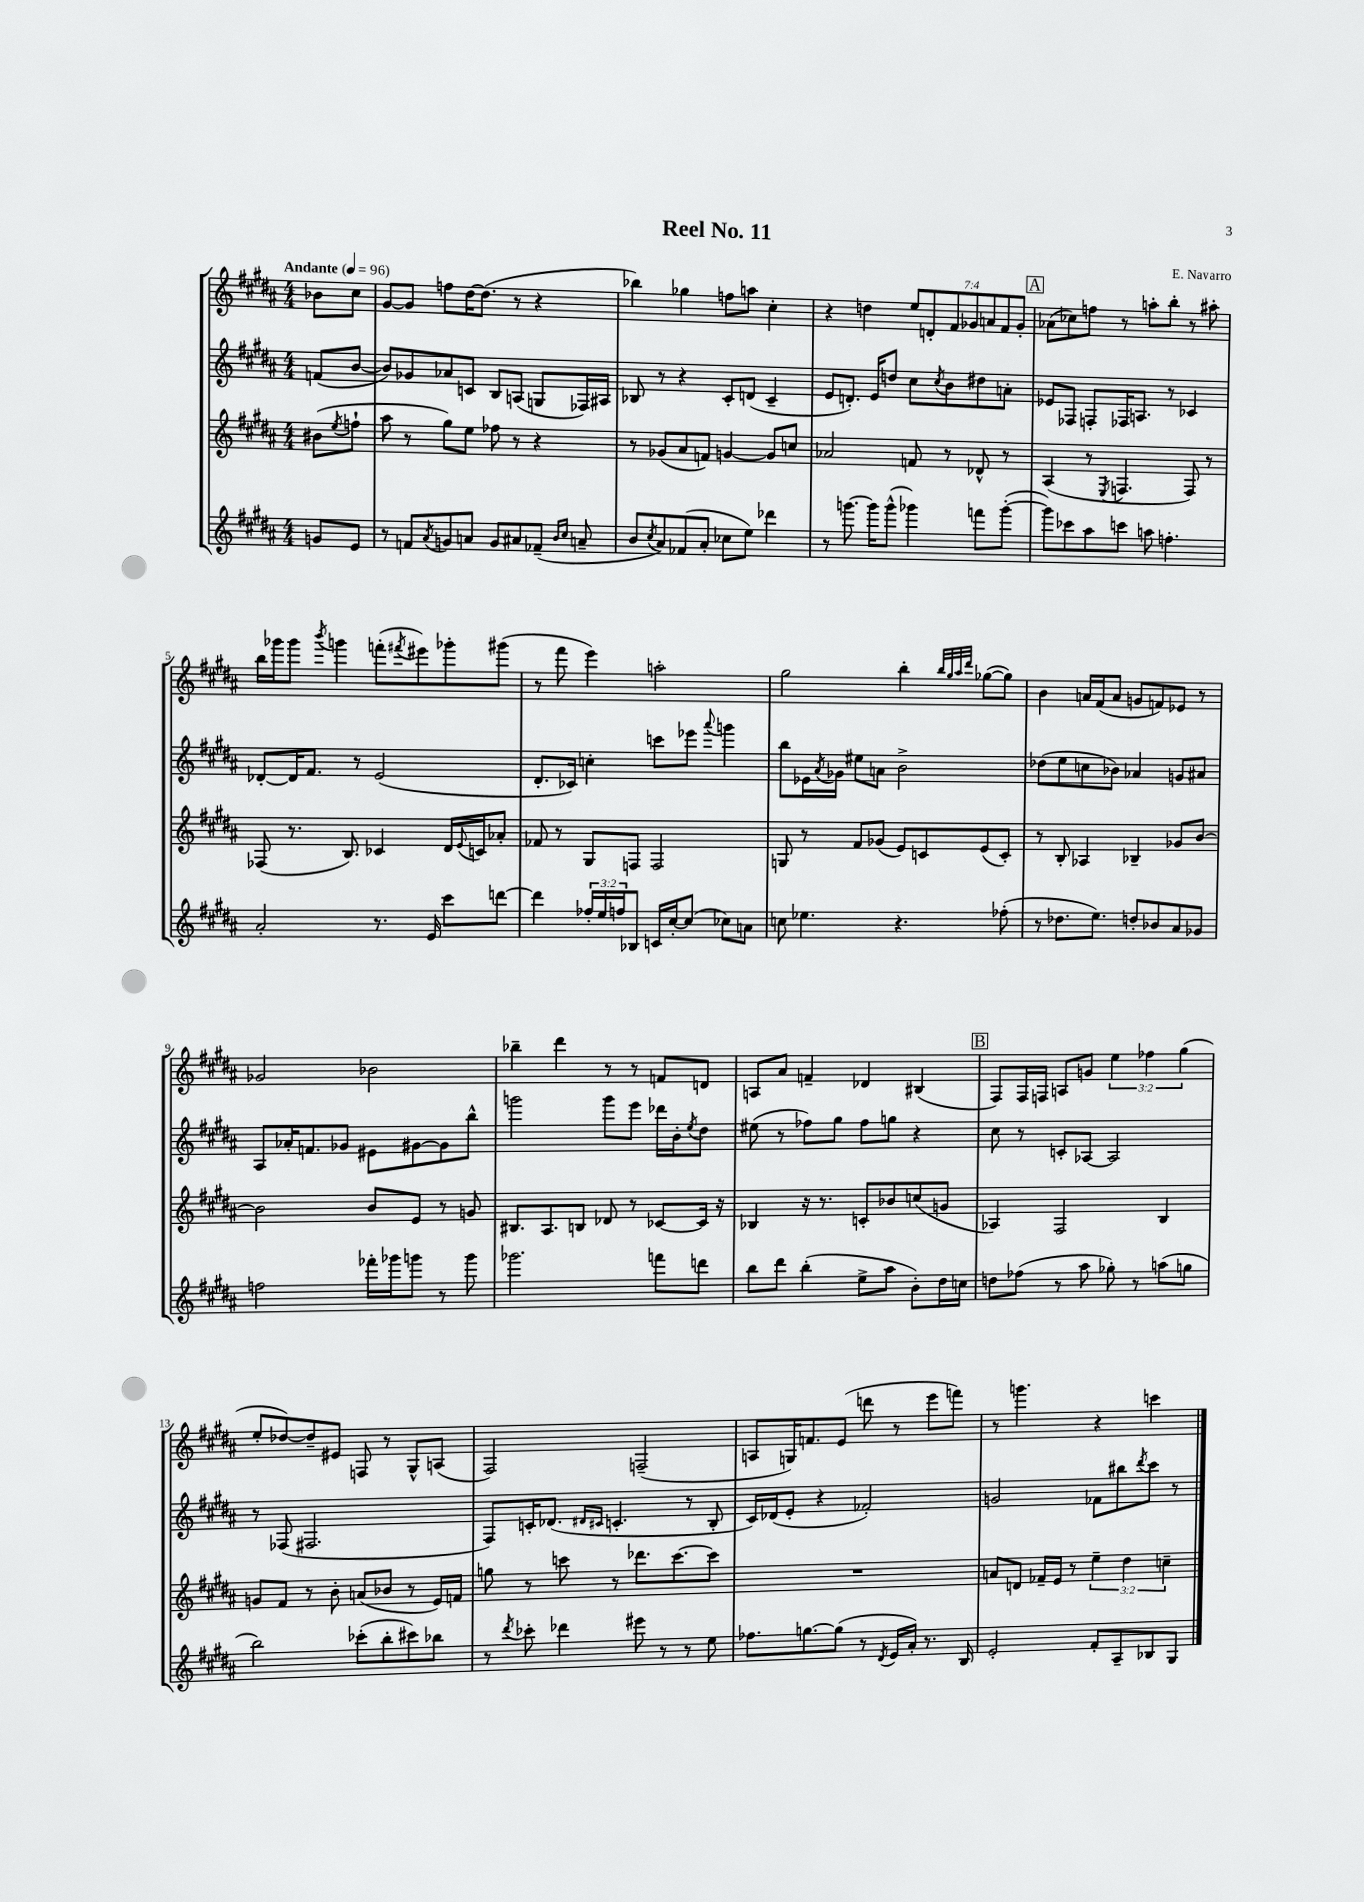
\header { title = "Reel No. 11" composer = "E. Navarro" }
<<
\new StaffGroup <<
\new Staff = "s0" {
    \clef treble \key b \major \numericTimeSignature \time 4/4 \override Staff.TupletNumber.text = #tuplet-number::calc-fraction-text \partial 4 \tempo "Andante" 4 = 96
    bes'8 cis''8 |
    gis'8~ gis'8 f''8 dis''16~ dis''8.( r8 r4 |
    bes''4) ges''4 f''8 a''8 cis''4-. |
    r4 d''4 \tuplet 7/4 { e''8 d'8-. fis'8 ges'8 a'8 fis'8 ges'8-. } |
    \mark \markup { \box "A" } aes'8( ces''8) f''8 r8 a''8-. b''8-. r8 ais''8-. |
    b''16 ges'''16 ges'''8 \acciaccatura { b'''8 } g'''4 f'''8-.( \acciaccatura { fis'''8 } eis'''8) ges'''8-. gis'''8( |
    r8 fis'''8 e'''4) a''2-. |
    gis''2 b''4-. \grace { b''32 gis''32 ais''32 dis'''32 } ges''8~( ges''8) |
    b'4 a'16 fis'16( a'8 g'8 f'8) ees'8 r8 |
    ges'2 bes'2 |
    bes''4-- dis'''4 r8 r8 f'8 d'8 |
    a8 ais'8 f'4-- des'4 bis4( |
    \mark \markup { \box "B" } fis8) fis16 f16 a8 g'8 \tuplet 3/2 { e''4 fes''4 gis''4( } |
    e''8-. des''8~) des''8-- eis'8 f8 r8 gis8-^ a8( |
    fis2) f2--( |
    a8 g16) f'8. e'8( d'''8 r8 e'''8 f'''8) |
    r8 g'''4. r4 c'''4 \bar "|." |
}
\new Staff = "s1" {
    \clef treble \key b \major \numericTimeSignature \time 4/4 \partial 4
    f'8( b'8~ |
    b'8) ges'8 aes'8 c'8 b8 a8( g8 fes16) ais16 |
    bes8 r8 r4 cis'8-. d'8( cis'4-- |
    e'8 d'8.-.) e'16 d''8 cis''8 \acciaccatura { cis''8 } b'8 dis''8 a'8-. |
    \mark \markup { \box "A" } ees'8 fes8 f8-. fes16 a8. r8 ces'4 |
    des'8~-. des'16 fis'8. r8 e'2( |
    dis'8.-. ces'16) c''4-. c'''8 ees'''8 \appoggiatura { ais'''8 } g'''4 |
    b''8 ees'16 \acciaccatura { ais'8 } ges'16 eis''8 a'8 b'2-> |
    des''8( e''8 c''8 bes'8) aes'4 g'8 ais'8 |
    ais8 aes'16-. f'8. ges'8 eis'8 gis'8~ gis'8 b''8-^ |
    g'''2 g'''8 e'''8 des'''16 b'16-. \acciaccatura { e''8 } dis''8 |
    eis''8( r8 fes''8) gis''8 fes''8 g''8 r4 |
    \mark \markup { \box "B" } cis''8 r8 c'8-. aes8~ aes2 |
    r8 fes8( fis2. |
    fis8) c'16-. des'8.( \grace { dis'16 cis'16 } c'4.-. r8 b8-. |
    cis'16) des'16( e'8-. r4 fes'2-.) |
    g'2 fes'8 bis''8 \acciaccatura { dis'''8 } cis'''8 r8 \bar "|." |
}
\new Staff = "s2" {
    \clef treble \key b \major \numericTimeSignature \time 4/4 \override Staff.TupletNumber.text = #tuplet-number::calc-fraction-text \partial 4
    bis'8( \acciaccatura { e''8 } f''8-! |
    ais''8 r8 gis''8) e''8 fes''8 r8 r4 |
    r8 ges'8( ais'8 f'8) g'4~ g'8 c''8 |
    aes'2 f'8 r8 des'8-^ r8 |
    \mark \markup { \box "A" } ais4( r8 \acciaccatura { e8 } f4. f8) r8 |
    fes8( r8. b8.) ces'4 dis'16 \appoggiatura { e'8 } c'16 aes'8-. |
    fes'8 r8 gis8 f8 f2 |
    g8 r8 fis'8 ges'8( e'8) c'8 e'8( c'8-.) |
    r8 b8-. aes4 bes4-- ges'8 b'8~ |
    b'2 b'8 e'8 r8 g'8 |
    bis8. ais8. b8 des'8 r8 ces'8~ ces'16 r16 |
    bes4 r16 r8. c'8-. bes'8 c''8( g'8 |
    \mark \markup { \box "B" } aes4) fis2 b4 |
    g'8 fis'8 r8 b'8-. a'8( bes'8 r8 e'16) f'16 |
    g''8 r8 c'''8 r8 des'''8. c'''8.~ c'''8 |
    R1 |
    a'8 d'8 fes'16-- e'16 r8 \tuplet 3/2 { e''4-- dis''4 c''4-- } \bar "|." |
}
\new Staff = "s3" {
    \clef treble \key b \major \numericTimeSignature \time 4/4 \override Staff.TupletNumber.text = #tuplet-number::calc-fraction-text \partial 4
    g'8 e'8 |
    r8 f'8 \acciaccatura { ais'8 } g'8 a'8 g'8 ais'8 fes'8--( \grace { b'16 cis''16 } a'8-- |
    b'8 \acciaccatura { cis''8 } ais'8) fes'8( ais'8-. ces''8 e''8) des'''4 |
    r8 g'''8.~ g'''16 g'''8-^( ges'''4) f'''8 ges'''8~-.( |
    \mark \markup { \box "A" } ges'''8) ces'''8 ais''8 c'''8 a''8 f''4.-. |
    ais'2-. r8. e'16 cis'''8 d'''8~ |
    d'''4 \tuplet 3/2 { fes''16-. e''16 f''16 } bes8 c'16 cis''16~-. cis''8( ces''8) a'8 |
    c''8 ees''4. r4. fes''8-.( |
    r8 des''8. e''8.) d''8-. bes'8 ais'8 ges'8 |
    f''2 fes'''16-. ges'''16 g'''8 r8 g'''8 |
    ges'''2. f'''8 d'''8 |
    b''8 dis'''8 b''4-.( e''8-> ais''8 b'8-.) dis''16 c''16 |
    \mark \markup { \box "B" } d''8 fes''8( r8 ais''8 ges''8-.) r8 a''8( g''8 |
    b''2) ces'''8-.( b''8-. cis'''8) bes''8 |
    r8 \acciaccatura { dis'''8 } ces'''8-. des'''4 eis'''8 r8 r8 e''8 |
    fes''8. g''8.~ g''8( r8 \acciaccatura { dis'8 } e'16 ais'16-.) r8. b16 |
    e'2-. fis'8-. ais8-- bes8 gis8 \bar "|." |
}
>>
>>
